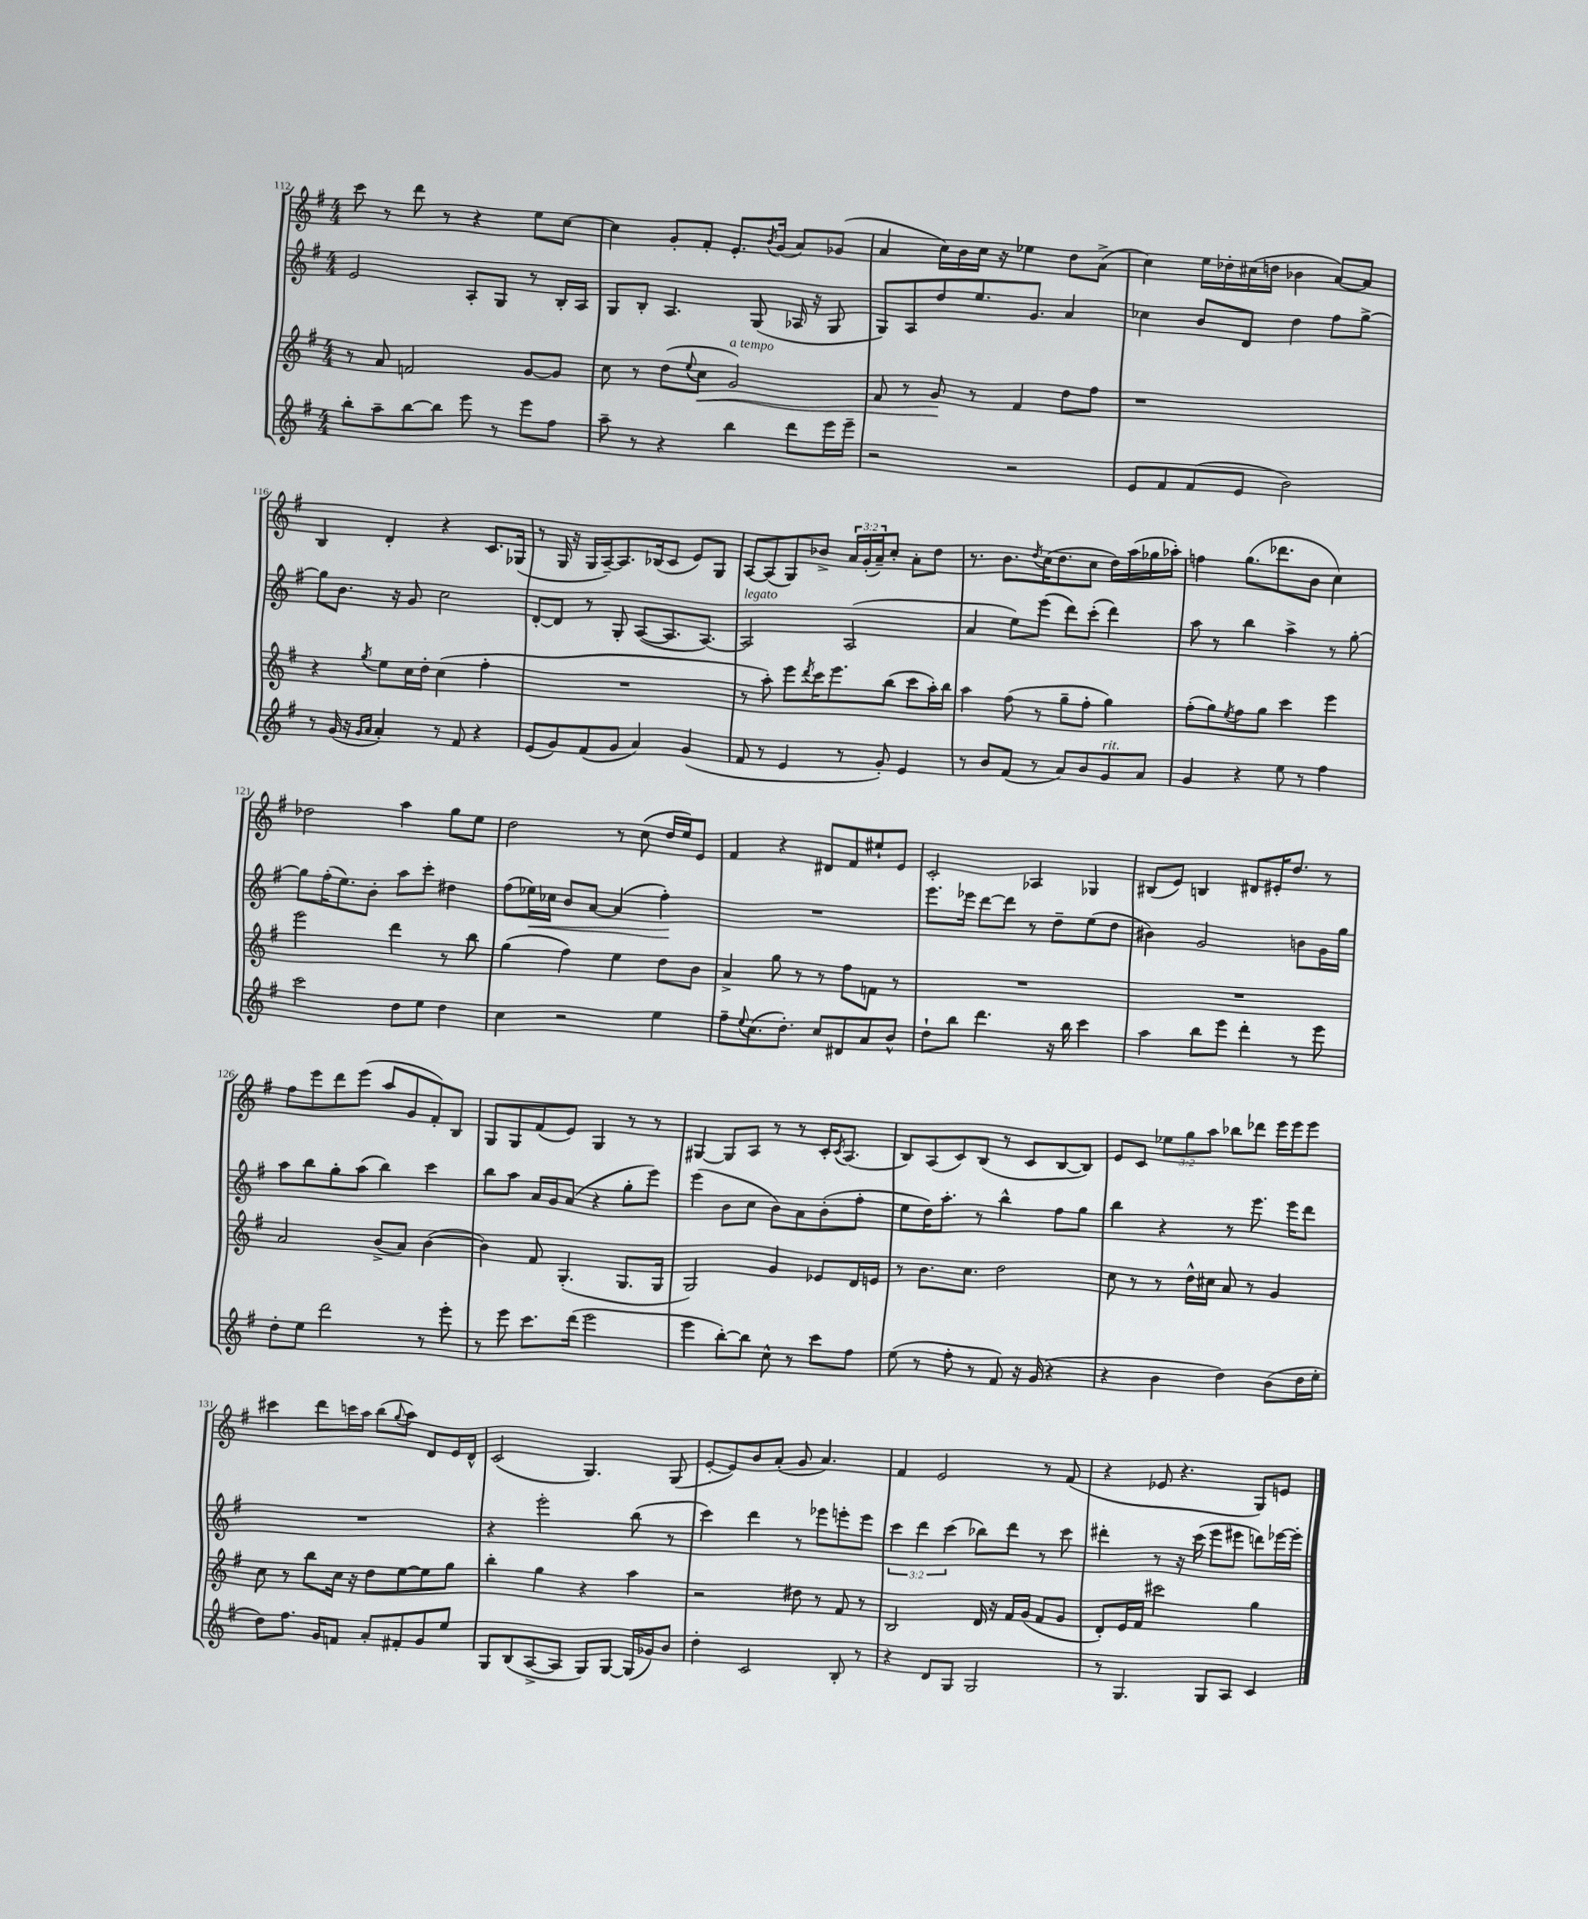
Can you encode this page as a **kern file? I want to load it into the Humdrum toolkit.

**kern	**kern	**dynam	**kern	**dynam	**kern
*part4	*part3	*part3	*part2	*part2	*part1
*staff4	*staff3	*staff3	*staff2	*staff2	*staff1
*clefG2	*clefG2	*	*clefG2	*	*clefG2
*k[f#]	*k[f#]	*	*k[f#]	*	*k[f#]
*M4/4	*M4/4	*	*M4/4	*	*M4/4
=112	=112	=112	=112	=112	=112
8bb'\L	8r	.	2e/	.	8ccc\
8aa~\	8a/	.	.	.	8r
[8bb\	2fn/	.	.	.	8ddd\
8bb\J]	.	.	.	.	8r
8eee\	.	.	8A'/L	.	4r
8r	.	.	8G/J	.	.
8eee\L	[8g/L	.	8r	.	8ee\L
8ff#\J	8g/J]	.	16B'/LL	.	[8cc\J
.	.	.	16A/JJ	.	.
=113	=113	=113	=113	=113	=113
8aa~\	8cc\	.	8G/L	.	4cc\]
8r	8r	.	8B'/J	.	.
4r	(8dd\L	.	4.A/	.	8g'/L
.	8qqee/	.	.	.	.
!	!	!LO:HP:b	!	!	!
.	8cc\J	<	.	.	8f#'/J
!	!LO:TX:a:i:t=a tempo	!	!	!	!
4bb\	2g/)	.	.	.	8.e'/L
.	.	.	(8G/	.	.
.	.	.	.	.	8qb/
.	.	.	.	.	(16g/Jk
8ddd\L	.	.	16A-X/	.	8a/L)
.	.	.	16r	.	.
16eee\L	.	.	8G/	.	(8g-X/J
16eee~\JJ	.	.	.	.	.
=114	=114	=114	=114	=114	=114
2r	8f#/	.	8G/L)	.	4a/
.	8r	.	8A/	.	.
.	8g/	.	8dd/	.	16cc\LL)
.	.	.	.	.	16b\
.	8r	[	8.ee/	.	16cc\JJ
.	.	.	.	.	16r
2r	4f#/	.	.	.	4ee-X\
.	.	.	8.g/J	.	.
.	8dd\L	.	4a/	.	8dd\L
.	8ff#\J	.	.	.	(8a^\J
=115	=115	=115	=115	=115	=115
8e/L	1r	.	4cc-X\	.	4cc\)
8f#/	.	.	.	.	.
(8f#/	.	.	8b/L	.	16ee\LL
.	.	.	.	.	16dd-X'\
8e/J	.	.	8d/J	.	(16cc#X\
.	.	.	.	.	16ddn\JJ
2b\)	.	.	4dd\	.	4b-X\
.	.	.	8ff#\L	.	[8a/L)
.	.	.	[8gg^\J	.	8a/J]
!!LO:LB:g=z
=116	=116	=116	=116	=116	=116
8r	4r	.	8gg\L]	.	4B/
(16g/	.	.	8.b\J	.	.
16r	.	.	.	.	.
16qqg/LL	.	.	.	.	.
16qqa/JJ	8qgg/	.	.	.	.
4a'/)	8ee\L	.	.	.	4d'/
.	.	.	16r	.	.
.	16cc\L	.	8g/	.	.
.	16dd'\JJ	.	.	.	.
8r	(4cc\	.	2cc\	.	4r
8f#/	.	.	.	.	.
4r	4ff#'\	.	.	.	8.c/L
.	.	.	.	.	(16G-X/Jk
=117	=117	=117	=117	=117	=117
(8e/L	1r	.	[8d'/L	.	8r
8g/)	.	.	8d/J]	.	16G/
.	.	.	.	.	16r
(8f#/	.	.	8r	.	16G/LL
.	.	.	.	.	[16A~/J)
8g/J	.	.	8G'/	.	8.A/]
4a/)	.	.	([8A/L	.	.
.	.	.	.	.	(16B-X/k
.	.	.	8.A/]	.	8c/J
(4g/	.	.	.	.	8e/L)
.	.	.	[8.A/J)	.	.
.	.	.	.	.	8G/J
=118	=118	=118	=118	=118	=118
!	!	!	!LO:TX:a:i:t=legato	!	!
8f#/	8r	.	2A/]	.	[8A/L
8r	8aa'\)	.	.	.	(8A/]
4e/	8eee\L	.	.	.	8G/)
.	8qddd/	.	.	.	.
.	16ccc\K	.	.	.	8b-X^/J
.	8.eee\	.	.	.	.
8r	.	.	(2A/	.	24a/LL
.	.	.	.	.	(24g'/
.	.	.	.	.	24a~/J)
8g'/)	(8bb\J	.	.	.	8cc'/J
4e/	8ccc\L	.	.	.	8a'\L
.	16aa'\L)	.	.	.	8dd\J
.	16bb\JJ	.	.	.	.
=119	=119	=119	=119	=119	=119
8r	4aa\	.	4a/	.	8.r
8b/L	.	.	.	.	.
.	.	.	.	.	8.b\L
(8f#/J	(8ff#\	.	8ee\L)	.	.
.	.	.	.	.	8qdd/
8r	8r	.	(8eee\J	.	(16cc\K
.	.	.	.	.	8.dd\
8a/L)	8gg~\L	.	8ddd\L)	.	.
8b/	8ff#'\J	.	(8ccc'\J	.	8cc\J
!LO:TX:a:i:t=rit.	!	!	!	!	!
8g/	4gg\)	.	4ddd\)	.	16dd\LL)
.	.	.	.	.	(16aa\
8a/J	.	.	.	.	16gg-X\
.	.	.	.	.	16aa-X'\JJ)
=120	=120	=120	=120	=120	=120
4g/	(8ff#'\L	.	8aa\	.	4ffn\
.	8gg\)	.	8r	.	.
.	8qee/	.	.	.	.
4r	8ff#\	.	4bb\	.	(8.gg\L
.	8gg\J	.	.	.	.
.	.	.	.	.	8.ddd-X\
8ee\	4ccc\	.	4aa^\	.	.
8r	.	.	.	.	8b\J
4ff#\	4eee\	.	8r	.	4cc\)
.	.	.	[8gg'\	.	.
!!LO:LB:g=z
=121	=121	=121	=121	=121	=121
2ccc\	2eee\	.	8gg\L]	.	2dd-X\
.	.	.	(16ff#'\K	.	.
.	.	.	8.ee\)	.	.
.	.	.	8b'\J	.	.
8dd\L	4ddd\	.	8aa\L	.	4aa\
8ee\J	.	.	8ccc'\J	.	.
4dd\	8r	.	4dd#X\	.	8gg\L
.	8bb\	.	.	.	8ee\J
=122	=122	=122	=122	=122	=122
4cc\	(4gg\	.	(8ff#\L	.	2dd\
!	!	!	!	!LO:HP:b	!
.	.	.	16ee-X\L)	<	.
.	.	.	16cc-X\JJ	.	.
2r	4ff#\)	.	8b/L	.	.
.	.	.	[8a/J	.	.
.	4ee\	.	(4a/]	.	8r
.	.	.	.	.	(8cc\
4ee\	8dd\L	.	4ff#'\)	.	16dd/LL
.	.	.	.	.	16ee/J)
.	8b\J	.	.	.	8e/J
.	.	.	.	[	.
=123	=123	=123	=123	=123	=123
8ff#~\L	4a^/	.	1r	.	4f#/
8qqee/	.	.	.	.	.
(8.cc\	.	.	.	.	.
.	8gg\	.	.	.	4r
8.dd'\J)	.	.	.	.	.
.	8r	.	.	.	.
8cc/L	8r	.	.	.	8d#X/L
8d#X/	8ff#\L	.	.	.	8f#/
8a/	8fn\J	.	.	.	8ee#X`/
8b^^/J	8r	.	.	.	8e/J
=124	=124	=124	=124	=124	=124
8dd`\L	1r	.	8.eee\L	.	2c'/
8bb\J	.	.	.	.	.
.	.	.	16eee-X\Jk	.	.
4.ddd\	.	.	[8ddd\L	.	.
.	.	.	8ddd\J]	.	.
.	.	.	8r	.	4A-X/
16r	.	.	8dd~\L	.	.
16bb\	.	.	.	.	.
4ccc\	.	.	(8ee\	.	4G-X/
.	.	.	8dd\J	.	.
=125	=125	=125	=125	=125	=125
4aa\	1r	.	4b#X\)	.	(8B#X/L
.	.	.	.	.	8e/J)
8bb\L	.	.	2g/	.	4Bn/
8eee\J	.	.	.	.	.
4ddd'\	.	.	.	.	8d#X/L
.	.	.	.	.	16e#X'/K
.	.	.	.	.	8.dd/J
8r	.	.	8bn\L	.	.
8eee\	.	.	16g\L	.	8r
.	.	.	16gg\JJ	.	.
!!LO:LB:g=z
=126	=126	=126	=126	=126	=126
8dd'\L	2a/	.	8aa\L	.	8ff#\L
8ee\J	.	.	8bb\	.	8eee\
2ddd\	.	.	8gg'\	.	8ddd\
.	.	.	(8aa\J	.	(8eee\J
.	(8b^/L	.	4bb\)	.	8aa/L
.	8a/J)	.	.	.	8g/
8r	([4b\	.	4ccc\	.	8f#'/)
8eee'\	.	.	.	.	8B/J
=127	=127	=127	=127	=127	=127
8r	4b\])	.	8bb\L	.	8G/L
8eee\	.	.	8aa\J	.	8G/
8.ccc\L	8f#/	.	16a/LL	.	(8f#/
.	.	.	16g/J	.	.
.	(4.G'/	.	(8a/J	.	8e/J)
(16ddd\Jk	.	.	.	.	.
2eee\	.	.	4r	.	4G/
.	8.G/L	.	8gg'\L	.	8r
.	.	.	8eee\J)	.	8r
.	16G/Jk	.	.	.	.
=128	=128	=128	=128	=128	=128
4eee\	2G/)	.	(4eee\	.	[4G#X/
[8bb'\L)	.	.	8b\L	.	8G#/L]
8bb\J]	.	.	8cc\J	.	8A/J
8cc^^\	4g/	.	8b\L)	.	8r
8r	.	.	8a\	.	8r
8ccc\L	8e-X/L	.	(8b'\	.	16c'/KL
.	.	.	.	.	8qc/
.	.	.	.	.	(8.A/J
8ff#\J	16d/L	.	8ff#'\J	.	.
.	16en/JJ	.	.	.	.
=129	=129	=129	=129	=129	=129
(8ee\	8r	.	8ee\L	.	8B/L)
8r	8.b\L	.	16dd\K)	.	(8A/
.	.	.	8.aa'\J	.	.
8ff#'\	.	.	.	.	8c/)
.	8.cc\J	.	.	.	.
8r	.	.	8r	.	(8B/J
8f#/)	2dd\	.	4bb^^\	.	8r
16r	.	.	.	.	8c/L
(16g/	.	.	.	.	.
4r	.	.	8ff#\L	.	[8B/
.	.	.	8gg\J	.	8B/J])
=130	=130	=130	=130	=130	=130
4r	8cc\	.	4bb\	.	8e/L
.	8r	.	.	.	8c/J
4b\	8r	.	4r	.	12ee-X\L
.	.	.	.	.	12gg\
.	16dd^^\LL	.	.	.	.
.	.	.	.	.	12aa\J
.	16cc#X\JJ	.	.	.	.
4dd\)	8a/	.	8r	.	8bb-X\L
.	8r	.	8.eee\	.	8ddd-X\J
(8b\L	4g/	.	.	.	16eee\LL
.	.	.	16eee\KL	.	16eee\J
16dd\L	.	.	8ddd\J	.	8eee\J
16ee'\JJ	.	.	.	.	.
!!LO:LB:g=z
=131	=131	=131	=131	=131	=131
8dd\L)	8cc\	.	1r	.	4ccc#X\
8.ff#\J	8r	.	.	.	.
.	8bb\L	.	.	.	8ddd\L
16g/KL	.	.	.	.	.
8fn/J	16cc\Jk	.	.	.	16cccn\L
.	16r	.	.	.	16aa\JJ
8a'/L	8dd\L	.	.	.	(8bb\L
.	.	.	.	.	8qqgg/
8f#X'/	[8ee\	.	.	.	8aa\J)
8g/	8ee\]	.	.	.	8d/L
8ee/J	8gg\J	.	.	.	16e/L
.	.	.	.	.	16d^^/JJ
=132	=132	=132	=132	=132	=132
8G/L	4bb'\	.	4r	.	(2c/
(8B/	.	.	.	.	.
[8A^/	4gg\	.	2eee'\	.	.
8A/J]	.	.	.	.	.
8G/L)	4r	.	.	.	4.G/)
[8G/J	.	.	.	.	.
(16G/LL]	4aa\	.	(8bb\	.	.
16g-X/J)	.	.	.	.	.
8b/J	.	.	8r	.	(8G/
=133	=133	=133	=133	=133	=133
4dd'\	2r	.	4ccc\)	.	[8e'/L
.	.	.	.	.	8e/])
2c/	.	.	4ddd\	.	8b/
.	.	.	.	.	(8a'/J
.	8dd#X\	.	8r	.	8g/
.	8r	.	8eee-X\L	.	4.a/)
8B'/	8f#/	.	8eeen'\	.	.
8r	8r	.	8eee\J	.	.
=134	=134	=134	=134	=134	=134
4r	2B/	.	6ccc\	.	4f#/
.	.	.	6ddd\	.	.
8d/L	.	.	.	.	2e/
.	.	.	(6ccc\	.	.
8G/J	.	.	.	.	.
2G/	16d/	.	8bb-X\L)	.	.
.	16r	.	.	.	.
.	16f#/LL	.	8ddd\J	.	.
.	(16g/JJ	.	.	.	.
.	8f#/L	.	8r	.	8r
.	8g/J	.	8ccc\	.	(8f#/
=135	=135	=135	=135	=135	=135
8r	8d'/L)	.	4ddd#X'\	.	4r
4.G/	16e/L	.	.	.	.
.	16f#/JJ	.	.	.	.
.	2ccc#X\	.	8r	.	8e-X/
.	.	.	16r	.	4.r
.	.	.	(16ccc\	.	.
8G/L	.	.	8eee\L	.	.
8A/J	.	.	8eee#X\J	.	.
4c/	4gg\	.	8dddn\L)	.	8G/L)
.	.	.	[16eee-X\L	.	8en/J
.	.	.	16eee-'\JJ]	.	.
==	==	==	==	==	==
*-	*-	*-	*-	*-	*-
